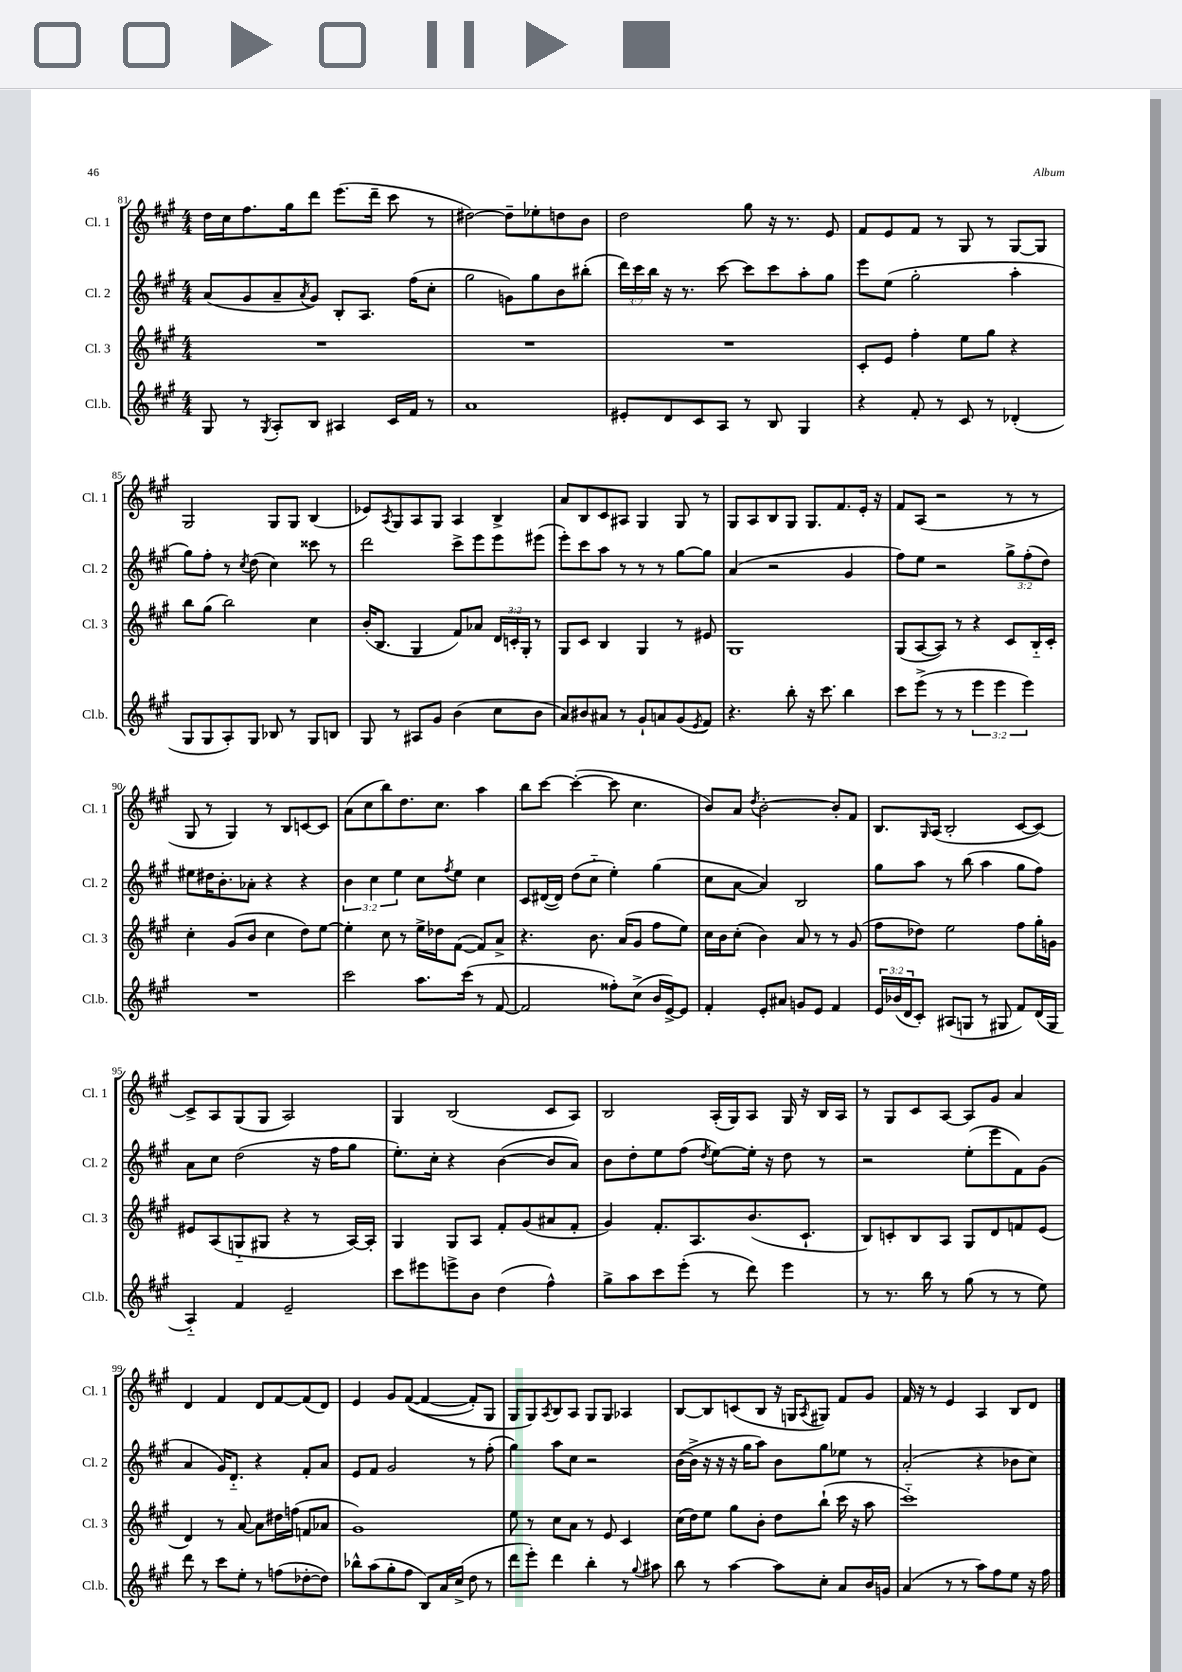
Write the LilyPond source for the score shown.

<<
\new StaffGroup <<
\new Staff = "s0" \with { instrumentName = "Cl. 1" shortInstrumentName = "Cl. 1" } {
    \clef treble \key a \major \numericTimeSignature \time 4/4
    d''16 cis''16 fis''8. gis''16 d'''8 e'''8.( d'''16-- cis'''8 r8 |
    dis''2~) dis''8-- ees''8-. d''8 b'8 |
    d''2 gis''8 r16 r8. e'8 |
    fis'8 e'8 fis'8 r8 gis8 r8 gis8~ gis8 |
    gis2 gis8 gis8 b4( |
    ees'8) \acciaccatura { a8 } gis8 a8 gis8 a4 b4-> |
    a'8 b8 cis'8 ais8 gis4 gis8 r8 |
    gis8 a8 b8 gis8 gis8. fis'8. e'16-. r16 |
    fis'8 a8( r2 r8 r8 |
    gis8 r8 gis4) r8 b8 c'8~ c'8 |
    a'8( cis''8 b''8) d''8. cis''8. a''4 |
    b''8 cis'''8~ cis'''4~-.( cis'''8 cis''4. |
    b'8) a'8 \acciaccatura { d''8 } b'2~-. b'8-. fis'8 |
    b8. \grace { gis16 } a16( b2-. cis'8~ cis'8~) |
    cis'8-> a8 gis8( gis8 a2) |
    gis4 b2( cis'8 a8) |
    b2 a16-.( gis16) a8 gis16 r16 b16 a16 |
    r8 gis8 cis'8 a8~ a8 gis'8 a'4 |
    d'4 fis'4 d'8 fis'8~ fis'8( d'8) |
    e'4 gis'8 fis'8~(\( fis'4~ fis'8-.) gis8 |
    gis8 gis8\) \acciaccatura { a8 } b8 a8 gis8 gis8 aes4 |
    b8~ b8 c'8( b8 r16 g16 \acciaccatura { a8 } gis8) fis'8 gis'8 |
    fis'16 r16 r8 e'4 a4 b8 d'8 \bar "|." |
}
\new Staff = "s1" \with { instrumentName = "Cl. 2" shortInstrumentName = "Cl. 2" } {
    \clef treble \key a \major \numericTimeSignature \time 4/4 \override Staff.TupletNumber.text = #tuplet-number::calc-fraction-text
    a'8( gis'8 a'8-- \acciaccatura { a'8 } gis'8) b8-. a8. fis''16( cis''8-. |
    gis''2 g'8) gis''8 b'8 bis''8-.( |
    \tuplet 3/2 { d'''16) cis'''16 b''16 } r16 r8. cis'''8~ cis'''8 cis'''8 a''8-. gis''8 |
    e'''8 e''8( gis''2-. a''4-. |
    gis''8) fis''8-. r8 \acciaccatura { cis''8 } d''8( cis''4) cisis'''8 r8 |
    d'''2 cis'''8-> e'''8 e'''8 eis'''8( |
    e'''8-.) cis'''8 a''8 r8 r8 r8 gis''8~ gis''8 |
    a'4( r2 gis'4 |
    fis''8) e''8 r2 \tuplet 3/2 { gis''8-> fis''8-.( d''8) } |
    eis''8 dis''16 b'8.-. aes'8-. r4 r4 |
    \tuplet 3/2 { b'4 cis''4 e''4 } cis''8 \acciaccatura { fis''8 } e''8 cis''4 |
    cis'8 dis'16~( dis'16) d''8( cis''8-_ e''4-.) gis''4( |
    cis''8 a'8~ a'4) b2 |
    gis''8 a''8 r8 b''8( a''4 gis''8 fis''8) |
    a'8 cis''8 d''2( r16 fis''16 gis''8 |
    e''8.-.) cis''16-. r4 b'4~( b'8 a'8) |
    b'8 d''8-. e''8 fis''8( \acciaccatura { d''8 } e''8~) e''16-. r16 d''8 r8 |
    r2 e''8-.( e'''8 fis'8) gis'8( |
    a'4 gis'16) d'8.-_ r4 fis'8-. a'8 |
    e'8 fis'8 gis'2 r8 fis''8-.( |
    gis''4) a''8 cis''8 r2 |
    b'16~( b'16-> r16 r16 r16 gis''16 a''8) b'8 gis''8 ees''8 r8 |
    a'2-.( r4 bes'8 cis''8) \bar "|." |
}
\new Staff = "s2" \with { instrumentName = "Cl. 3" shortInstrumentName = "Cl. 3" } {
    \clef treble \key a \major \numericTimeSignature \time 4/4 \override Staff.TupletNumber.text = #tuplet-number::calc-fraction-text
    R1 |
    R1 |
    R1 |
    cis'8-. e'8 fis''4-. e''8 gis''8 r4 |
    b''8 gis''8( b''2) cis''4 |
    b'16-.( b8. gis4 fis'8) aes'8 \tuplet 3/2 { d'16 c'16-. gis16-. } r8 |
    gis8 cis'8 b4 gis4 r8 eis'8 |
    gis1 |
    gis8( a8~ a8) r8 r4 cis'8 b16-_ cis'16-. |
    cis''4-. gis'8( b'8 cis''4 d''8) e''8~ |
    e''4-. cis''8 r8 e''16-> des''16 fis'8~( fis'8) a'8-> |
    r4. b'8. a'16( gis'8 fis''8 e''8) |
    cis''16 b'16 cis''8-.( b'4) a'8 r8 r8 gis'8( |
    fis''8 des''8) e''2 fis''8 gis''16-. g'16 |
    eis'8 a8( g8-_ gis8 r4 r8 a16~) a16-. |
    gis4 gis8 a8 fis'8-. gis'8( ais'8 fis'8-. |
    gis'4) fis'8.-. a8. b'8.( cis'8.-! |
    b8) c'8-. b8 a8 gis8 d'8 f'8 e'8( |
    d'4) r8 a'8~ a'8 dis''16 f''16( f'8 aes'8 |
    gis'1) |
    e''8 r8 cis''8 a'8 r8 e'8 cis'4 |
    cis''16( d''16) e''8 gis''8 b'8-. d''8 b''8-!( cis'''16 r16 a''8 |
    cis'''1-_) \bar "|." |
}
\new Staff = "s3" \with { instrumentName = "Cl.b." shortInstrumentName = "Cl.b." } {
    \clef treble \key a \major \numericTimeSignature \time 4/4 \override Staff.TupletNumber.text = #tuplet-number::calc-fraction-text
    gis8 r8 \acciaccatura { gis8 } a8-. b8 ais4 cis'16 fis'16 r8 |
    a'1 |
    eis'8-. d'8 cis'8 a8 r8 b8 gis4 |
    r4 fis'8-. r8 cis'8 r8 des'4-.( |
    gis8 gis8 a8-.) gis8 bes8 r8 gis8 b8 |
    gis8 r8 ais8 gis'8 b'4( cis''8 b'8 |
    a'8) bis'8 ais'8 r8 gis'8-! a'8 gis'8( \acciaccatura { e'8 } fis'8) |
    r4. b''8-. r16 cis'''8. b''4 |
    cis'''8 e'''8->( r8 r8 \tuplet 3/2 { e'''4 e'''4 e'''4) } |
    R1 |
    cis'''2 a''8. cis'''16( r8 fis'8~ |
    fis'2 fisis''8-.) cis''8->( b'16 e'16~->) e'8 |
    fis'4-. e'8-. ais'8 g'8 e'8 fis'4 |
    \tuplet 3/2 { e'16 bes'16( d'16 } cis'8-.) ais8( g8 r8 gis8 fis'8) d'16( gis16 |
    a4-_) fis'4 e'2-- |
    cis'''8 eis'''8 e'''8-> b'8 d''4( fis''4-^) |
    gis''8-> a''8 cis'''8 e'''8-.( r8 d'''8) e'''4 |
    r8 r8. b''16 r8 gis''8( r8 r8 e''8) |
    d'''8 r8 cis'''8 e''8-. r8 f''8( des''8~-. des''8) |
    bes''8-^ a''8( gis''8-. fis''8 b8) a'16 cis''16->( d''8 r8 |
    d'''8 e'''8-.) d'''4 b''4-. r8 \appoggiatura { gis''8 } ais''8 |
    b''8 r8 a''4~ a''8 cis''8-. a'8 b'16 g'16 |
    a'4( r8 r8 a''8) fis''8 e''8 r16 fis''16 \bar "|." |
}
>>
>>
\layout { \context { \Score currentBarNumber = #81 } }
